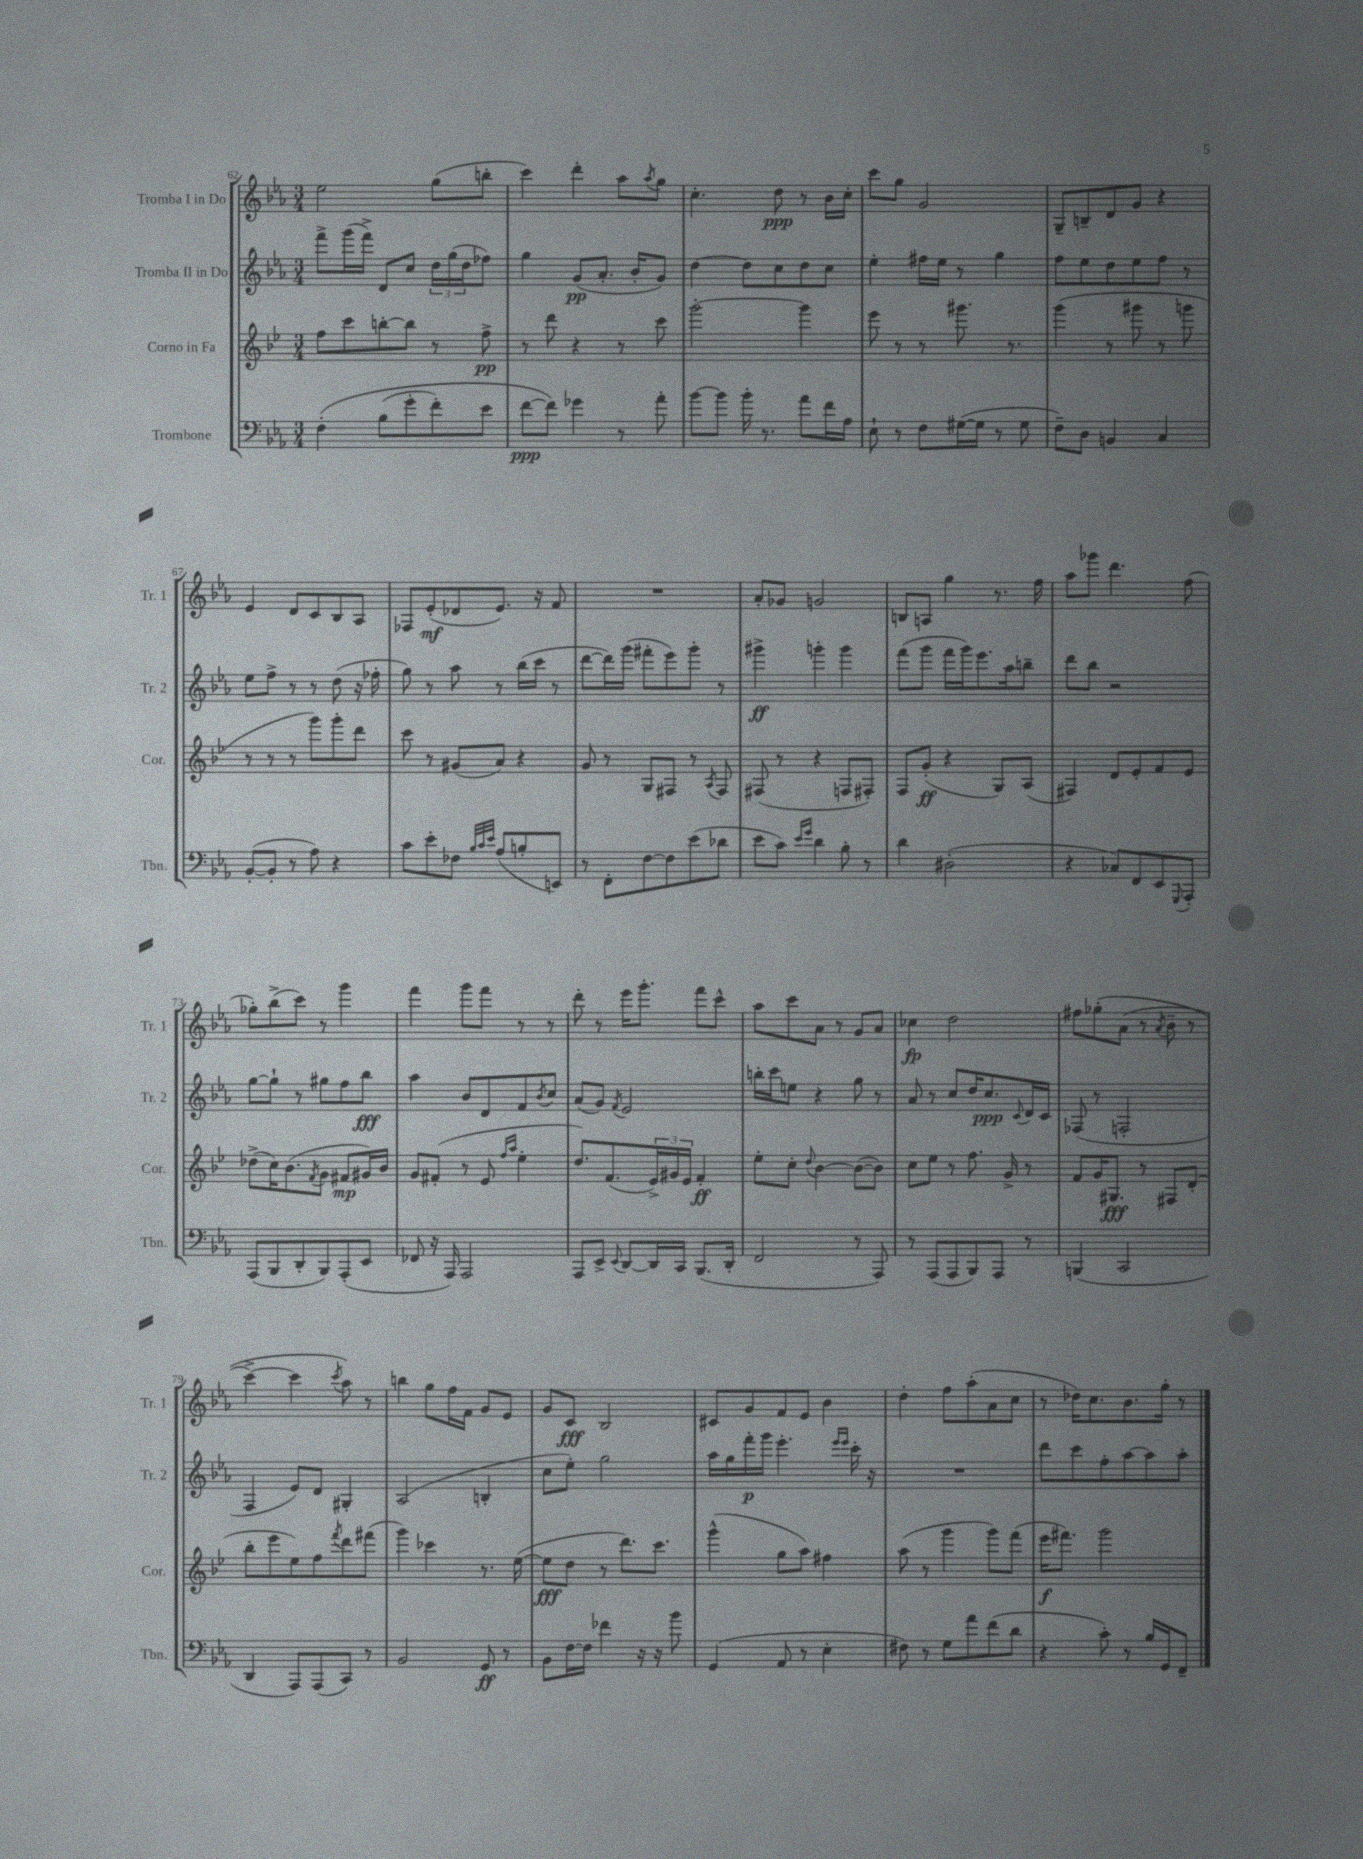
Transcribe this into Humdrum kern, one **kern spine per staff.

**kern	**dynam	**kern	**dynam	**kern	**dynam	**kern	**dynam
*part4	*part4	*part3	*part3	*part2	*part2	*part1	*part1
*staff4	*staff4	*staff3	*staff3	*staff2	*staff2	*staff1	*staff1
*I"Trombone	*	*I"Corno in Fa	*	*I"Tromba II in Do	*	*I"Tromba I in Do	*
*I'Tbn.	*	*I'Cor.	*	*I'Tr. 2	*	*I'Tr. 1	*
*clefF4	*	*clefG2	*	*clefG2	*	*clefG2	*
*k[b-e-a-]	*	*k[b-e-]	*	*k[b-e-a-]	*	*k[b-e-a-]	*
*M3/4	*	*M3/4	*	*M3/4	*	*M3/4	*
=62	=62	=62	=62	=62	=62	=62	=62
(4F'\	.	8ff\L	.	8fff^\L	.	2ee-\	.
.	.	8ccc\	.	(16ggg\L	.	.	.
.	.	.	.	16fff^\JJ)	.	.	.
(8B-\L	.	[8bbn'\	.	8d/L	.	.	.
8g'\	.	8bb\J]	.	8cc/J	.	.	.
8f'\)	.	8r	.	24dd\LL	.	(8gg\L	.
.	.	.	.	(24gg\	.	.	.
.	.	.	.	24dd\J	.	.	.
8e-\J	.	8ff^\	pp	8ff-X\J)	.	8bbn'\J	.
=63	=63	=63	=63	=63	=63	=63	=63
[8f\L	ppp	8r	.	4gg\	.	4ccc\)	.
8f\J])	.	8ddd\	.	.	.	.	.
4g-X\	.	4r	.	(8g/L	pp	4ddd'\	.
.	.	.	.	8.a-'/J	.	.	.
8r	.	8r	.	.	.	8aa-\L	.
.	.	.	.	16b-'/KL	.	.	.
.	.	.	.	.	.	8qaa-/	.
8a-'\	.	8ccc\	.	8g/J)	.	8gg\J	.
=64	=64	=64	=64	=64	=64	=64	=64
[8b-\L	.	[2ggg'\	.	[4dd\	.	4.cc'\	.
8b-\J]	.	.	.	.	.	.	.
16b-'\	.	.	.	8dd\L]	.	.	.
8.r	.	.	.	.	.	.	.
.	.	.	.	8cc\	.	8dd\	ppp
8a-\L	.	4ggg\]	.	8dd\	.	8r	.
16f\L	.	.	.	8cc\J	.	16b-\LL	.
16A-\JJ	.	.	.	.	.	16cc'\JJ	.
=65	=65	=65	=65	=65	=65	=65	=65
8E-`\	.	8eee-\	.	4ee-'\	.	8ccc\L	.
8r	.	8r	.	.	.	8gg\J	.
8F\L	.	8r	.	16ff#X\LL	.	2g/	.
.	.	.	.	16ee-\JJ	.	.	.
([16G#X\L	.	8.ggg#X\	.	8r	.	.	.
16G#\JJ]	.	.	.	.	.	.	.
8r	.	.	.	4gg\	.	.	.
.	.	8.r	.	.	.	.	.
8G#\	.	.	.	.	.	.	.
=66	=66	=66	=66	=66	=66	=66	=66
8F~\L)	.	(4ggg\	.	8ff\L	.	8G~/L	.
8D\J	.	.	.	8ee-\	.	8Bn~/	.
4BBn/	.	8r	.	8dd\	.	8d/	.
.	.	8ggg#X\	.	8ee-\	.	8g/J	.
4C/	.	8r	.	8ff\J	.	4r	.
.	.	8gggn\	.	8r	.	.	.
!!LO:LB:g=z
=67	=67	=67	=67	=67	=67	=67	=67
([8BB-'/L	.	8r	.	8ee-\L	.	4e-/	.
8BB-'/J]	.	8r	.	8ff^\J	.	.	.
8r	.	8r	.	8r	.	8d/L	.
8A-\)	.	8ggg\L)	.	8r	.	8c/	.
4r	.	8ggg'\	.	(8dd\	.	8B-/	.
.	.	8ddd\J	.	16r	.	8A-/J	.
.	.	.	.	16ff-X'\	.	.	.
=68	=68	=68	=68	=68	=68	=68	=68
8c\L	.	8ccc\	.	8gg\)	.	8F-X/L	.
8e-'\	.	8r	.	8r	.	(8e-'/	mf
8F-X\J	.	(8g#X/L	.	8aa-\	.	8d-X/	.
32qqB-/LLL	.	.	.	.	.	.	.
32qqc/	.	.	.	.	.	.	.
32qqe-/JJJ	.	.	.	.	.	.	.
(8A-/L	.	8a/J)	.	8r	.	8.e-/J)	.
8Bn'/	.	4r	.	(16bb-\LL	.	.	.
.	.	.	.	16ccc\JJ	.	16r	.
8EEn/J)	.	.	.	8r	.	8f/	.
=69	=69	=69	=69	=69	=69	=69	=69
8r	.	8g/	.	[8ddd\L	.	2.r	.
8FF'\L	.	8r	.	16ddd\L])	.	.	.
.	.	.	.	(16ggg\JJ	.	.	.
[8F\	.	8G/L	.	8fff#X'\L	.	.	.
8F\]	.	8F#X/J	.	8eee-\)	.	.	.
(8e-\	.	8r	.	8ggg'\J	.	.	.
.	.	8qA/	.	.	.	.	.
8d-X\J	.	8F#/	.	8r	.	.	.
=70	=70	=70	=70	=70	=70	=70	=70
8e-\L	.	(8F#X/	.	4ggg#X^\	ff	8a-'/L	.
8c\J)	.	8r	.	.	.	8g-X/J	.
16qqe-/LL	.	.	.	.	.	.	.
16qqg/JJ	.	.	.	.	.	.	.
4d\	.	4r	.	4gggn'\	.	2gn/	.
8B-'\	.	8Fn/L	.	4ggg\	.	.	.
8r	.	8F#X'/J)	.	.	.	.	.
=71	=71	=71	=71	=71	=71	=71	=71
4d\	.	8F/L	.	(8fff\L	.	8Bn/L	.
.	.	(8g'/J	ff	8ggg\J	.	8An/J	.
(2D#X'\	.	4r	.	16fff\LL	.	4gg\	.
.	.	.	.	16ggg\J)	.	.	.
.	.	.	.	8.eee-\	.	.	.
.	.	8G/L)	.	.	.	8.r	.
.	.	.	.	16aa-\k	.	.	.
.	.	(8A/J	.	8bbn~\J	.	.	.
.	.	.	.	.	.	16ff\	.
=72	=72	=72	=72	=72	=72	=72	=72
4r	.	4F#X/)	.	8ddd\L	.	8aa-\L	.
.	.	.	.	8bb-\J	.	8ggg-X\J	.
8C-X/L)	.	8d/L	.	2r	.	4.ddd\	.
8FF/	.	8e-'/	.	.	.	.	.
8EE-/	.	8f/	.	.	.	.	.
8qqGGG/	.	.	.	.	.	.	.
8AAA-'/J	.	8e-/J	.	.	.	(8ff\	.
!!LO:LB:g=z
=73	=73	=73	=73	=73	=73	=73	=73
(8AAA-/L	.	(8dd-X^\L	.	[8gg\L	.	8gg-X'\L)	.
8BBB-/	.	16cc\K)	.	8gg`\J]	.	(8bb-^\	.
.	.	(8.b-\	.	.	.	.	.
8DD'/	.	.	.	8r	.	8ccc\J)	.
.	.	8qf/	.	.	.	.	.
8BBB-/)	.	8g\J	.	8gg#X\L	.	8r	.
(8AAA-'/	.	8f#X/L	mp	8ff\	.	4ggg\	.
8EE-/J	.	16g#X/L)	.	8bb-\J	fff	.	.
.	.	16b-/JJ	.	.	.	.	.
=74	=74	=74	=74	=74	=74	=74	=74
8FF-X/	.	8g/L	.	4aa-\	.	4fff\	.
16r	.	(8f#X'/J	.	.	.	.	.
16AAA-/)	.	.	.	.	.	.	.
2AAA-/	.	8r	.	8b-/L	.	8ggg\L	.
.	.	8e-/	.	8d/	.	8fff\J	.
.	.	16qqff/LL	.	.	.	.	.
.	.	16qqaa/JJ	.	.	.	.	.
.	.	4ee-'\	.	8f/	.	8r	.
.	.	.	.	8qb-/	.	.	.
.	.	.	.	8cc/J	.	8r	.
=75	=75	=75	=75	=75	=75	=75	=75
8AAA-/L	.	8.dd/L)	.	(8a-/L	.	8ddd'\	.
8EE-^/J	.	.	.	8g/J)	.	8r	.
.	.	(8.f/	.	.	.	.	.
8qqEE-/	.	.	.	8qf/	.	.	.
[8DD/L	.	.	.	2e-/	.	16eee-\KL	.
.	.	.	.	.	.	8.ggg'\J	.
16DD/L]	.	24e-^/L)	.	.	.	.	.
.	.	24g#X/	.	.	.	.	.
16CC/JJ	.	.	.	.	.	.	.
.	.	24e-/JJ	.	.	.	.	.
(8.BBB-/L	.	4f'/	ff	.	.	8fff\L	.
.	.	.	.	.	.	8ccc^^\J	.
16DD'/Jk	.	.	.	.	.	.	.
=76	=76	=76	=76	=76	=76	=76	=76
2FF/	.	8ee-'\L	.	16bbn'\LL	.	8aa-\L	.
.	.	.	.	16ccc\J	.	.	.
.	.	8cc'\J	.	8een\J	.	8ccc\	.
.	.	8qqdd/	.	.	.	.	.
.	.	[4b-\	.	4r	.	8a-\J	.
.	.	.	.	.	.	8r	.
8r	.	(8b-\L_	.	8gg\	.	8g/L	.
8AAA-/)	.	8b-\J])	.	8r	.	8a-/J	.
=77	=77	=77	=77	=77	=77	=77	=77
8r	.	8cc\L	.	8a-/	.	4cc-X\	fp
(8AAA-/L	.	8ee-\J	.	8r	.	.	.
8AAA-/	.	8r	.	8cc/L	.	2dd\	.
8BBB-/)	.	8.ff\	.	16dd/K	.	.	.
.	.	.	.	8.cc/	ppp	.	.
8AAA-/J	.	.	.	.	.	.	.
.	.	16g^/	.	.	.	.	.
.	.	.	.	8qqc/	.	.	.
8r	.	8r	.	16d/L	.	.	.
.	.	.	.	16c/JJ	.	.	.
=78	=78	=78	=78	=78	=78	=78	=78
(4BBBn/	.	8f/L	.	(8F-X/	.	8ff#X\L	.
.	.	16g/K	.	8r	.	(8gg-X'\	.
.	.	8.G#X/J	fff	.	.	.	.
2CC/	.	.	.	2Fn'/	.	(8a-\J	.
.	.	8r	.	.	.	8r	.
.	.	.	.	.	.	8qa-/	.
.	.	8F#X/L	.	.	.	8b-~\	.
.	.	(8d'/J	.	.	.	8r	.
!!LO:LB:g=z
=79	=79	=79	=79	=79	=79	=79	=79
4DD/	.	8bb-'\L	.	4F/	.	[4ccc^\)	.
.	.	8eee-\	.	.	.	.	.
8AAA-/L)	.	8ee-\)	.	8e-/L)	.	4ccc\]	.
(8AAA-/	.	8ff\	.	8d/J	.	.	.
.	.	8qfff/	.	.	.	8qccc/	.
8CC/J)	.	8ddd\	.	4G#X'/	.	8aa-\)	.
8r	.	(8fff#X\J	.	.	.	8r	.
=80	=80	=80	=80	=80	=80	=80	=80
2BB-/	.	4ggg\)	.	(2A-/	.	4bbn\	.
.	.	4ccc-X\	.	.	.	8gg\L	.
.	.	.	.	.	.	16ff\L	.
.	.	.	.	.	.	16f\JJ	.
8GG/	ff	8.r	.	4Bn'/	.	8g/L	.
8r	.	.	.	.	.	8e-/J	.
.	.	([16ee-\	.	.	.	.	.
=81	=81	=81	=81	=81	=81	=81	=81
8BB-\L	.	8ee-\L]	fff	8cc\L	.	8g/L	.
[16F\L	.	8dd\J	.	8ee-'\J)	.	8c/J	fff
16F\JJ]	.	.	.	.	.	.	.
4f-X\	.	8r	.	2gg\	.	2B-/	.
.	.	8.ddd\L)	.	.	.	.	.
16r	.	.	.	.	.	.	.
16r	.	8.ccc\J	.	.	.	.	.
8b-\	.	.	.	.	.	.	.
=82	=82	=82	=82	=82	=82	=82	=82
(4GG/	.	(4ggg^^\	.	16aa-\LL	.	8c#X/L	.
.	.	.	.	16gg\	.	.	.
.	.	.	.	16fff'\	p	8g/	.
.	.	.	.	16ggg\JJ	.	.	.
8AA-/	.	8gg\L	.	4.eee-'\	.	8f/	.
8r	.	8aa\J)	.	.	.	8e-/J	.
4E-'\	.	4ff#X\	.	.	.	4b-\	.
.	.	.	.	16qqeee-/LL	.	.	.
.	.	.	.	16qqeee-/JJ	.	.	.
.	.	.	.	16ccc'\	.	.	.
.	.	.	.	16r	.	.	.
=83	=83	=83	=83	=83	=83	=83	=83
8F#X\)	.	(8aa\	.	2.r	.	4dd'\	.
8r	.	8r	.	.	.	.	.
8G\L	.	4ggg\	.	.	.	8ff\L	.
8a-\	.	.	.	.	.	(8aa-'\	.
(8f\	.	8ggg\L)	.	.	.	8a-\	.
8d\J	.	(8fff\J	.	.	.	8cc\J	.
=84	=84	=84	=84	=84	=84	=84	=84
4r	.	16eee-\KL	f	8ddd\L	.	8r	.
.	.	8.fff#X\J)	.	.	.	.	.
.	.	.	.	8ccc\	.	16dd-X\KL)	.
.	.	.	.	.	.	8.cc\	.
8c'\)	.	2ggg\	.	8ff'\	.	.	.
8r	.	.	.	[8aa-\	.	8.b-\	.
16B-/LL	.	.	.	8aa-\]	.	.	.
16GG/J	.	.	.	.	.	16gg'\Jk	.
8FF~/J	.	.	.	8aa-'\J	.	8r	.
==	==	==	==	==	==	==	==
*-	*-	*-	*-	*-	*-	*-	*-
